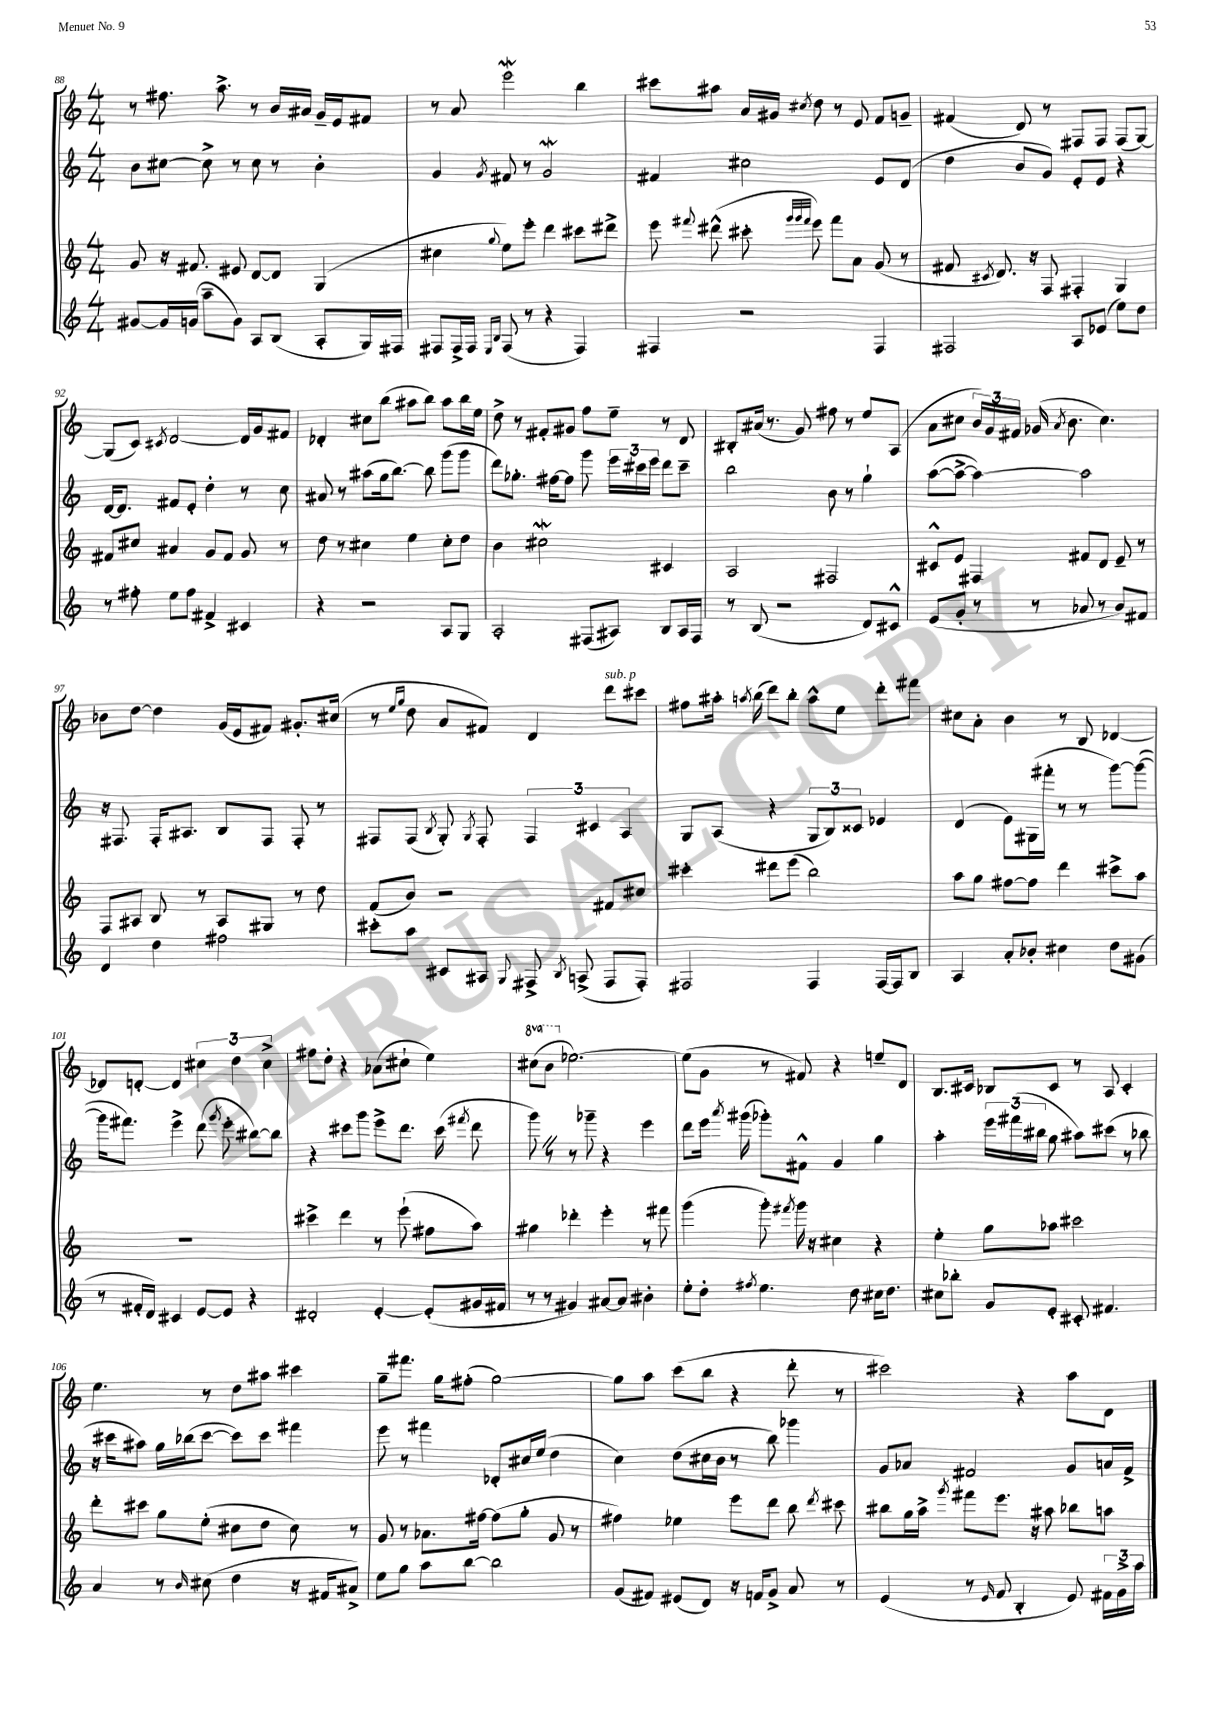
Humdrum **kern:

**kern	**kern	**kern	**kern
*part4	*part3	*part2	*part1
*staff4	*staff3	*staff2	*staff1
*clefG2	*clefG2	*clefG2	*clefG2
*k[]	*k[]	*k[]	*k[]
*M4/4	*M4/4	*M4/4	*M4/4
=88	=88	=88	=88
[8g#X/L	8g/	8b\L	8r
16g#/L]	16r	[8cc#X\J	8.ff#X\
(16gn/JJ	8.f#X/	.	.
8aa~\L	.	8cc#^\]	.
.	.	.	8.aa^\
8g\J)	8e#X/	8r	.
8A/L	[8d/L	8cc#\	8r
(8B/J	8d/J]	8r	16b/LL
.	.	.	16a#X/JJ
8A'/L	(4G/	4b'\	16g~/LL
.	.	.	16e/J
16G/L)	.	.	8f#X/J
16F#X/JJ	.	.	.
=89	=89	=89	=89
8F#X/L	4cc#X\	4g/	8r
16F#^/L	.	.	8a/
16F#/JJ	.	.	.
16qqE/LL	.	.	.
16qqB/JJ	8qqgg/	8qg/	.
(8F#/	8ee\L)	8f#X/	2eeeW\
8r	8eee'\J	8r	.
4r	4ddd\	2gW/	.
4F#/)	8ccc#X\L	.	4bb\
.	8ddd#X^\J	.	.
=90	=90	=90	=90
4F#X/	8eee\	4f#X/	8ccc#X\L
.	8qqfff#X/	.	.
.	(8ddd#X^^\	.	8aa#X\J
2r	8ccc#X'\	2cc#X\	16a/LL
.	.	.	16g#X/JJ
.	32qqggg/LLL	.	.
.	32qqggg/	.	.
.	32qqfff#/JJJ	.	8qcc#X/
.	8eee\)	.	8dd\
.	8fff#\L	.	8r
.	8a\J	.	8e/
4F#/	(8g/	8e/L	8f/L
.	8r	(8d/J	8gn~/J
=91	=91	=91	=91
2F#X/	8f#X/	4dd\	(4f#X/
.	8qc#X/	.	.
.	8.d/)	.	.
.	.	8b/L	8d/)
.	16r	.	.
.	8F/	8g/J)	8r
8A/L	4F#X'/	8e'/L	8F#X/L
(8e-X/J	.	8e/J	8F#/J
8ee\L)	4G/	4r	(8F#/L
8dd\J	.	.	[8G/J)
!!LO:LB:g=z
=92	=92	=92	=92
8r	8f#X/L	[16d/KL	(8G/L]
.	.	8.d/J]	.
8ff#X'\	8cc#X/J	.	8c/J)
.	.	.	8qc#X/
8ee\L	4a#X/	8f#X/L	[2d/
8ff#\J	.	8e'/J	.
4f#X^/	8g/L	4dd'\	.
.	8f#/J	.	.
4c#X/	8g/	8r	16d/LL]
.	.	.	16g/J
.	8r	8cc\	8f#X/J
=93	=93	=93	=93
4r	8dd\	8a#X/	4d-X'/
.	8r	8r	.
2r	4cc#X\	(8aa#X\L	8cc#X\L
.	.	16gg\k	(8bb\J
.	.	[8.bb\J)	.
.	4ee\	.	8aa#X\L
.	.	8bb\]	8bb\J)
8A/L	8cc#'\L	(8ggg\L	8aa#\L
8G/J	8dd\J	8ggg\J	16bb\L
.	.	.	16ee\JJ
=94	=94	=94	=94
2A'/	4b\	8ddd\L)	8dd^\
.	.	8.gg-X'\J	8r
.	2cc#XW\	.	8f#X'/L
.	.	[16ff#X\KL	.
.	.	8ff#\J]	8g#X/J
(8F#X/L	.	8ggg\	8ff\L
8A#X/J)	.	24eee\LL	8ee~\J
.	.	24ccc#X\	.
.	.	24eee\JJ	.
8B/L	4c#X/	8ddd\L	8r
16A#/L	.	8ccc#~\J	8d/
16F#/JJ	.	.	.
=95	=95	=95	=95
8r	2A/	2bb\	8B#X'/L
(8B/	.	.	(16a#X/Jk
.	.	.	8.r
2r	.	.	.
.	.	.	8g/)
.	2F#X/	8b\	8ff#X\
.	.	8r	8r
8d/L)	.	4gg`\	8ee/L
8c#X^^/J	.	.	(8A/J
=96	=96	=96	=96
(8e/L	8c#X^^/L	([8aa\L	8a\L
8g'/J	8e/J	8aa^\J_	8cc#X\J
8r	4F#X/	4aa\_)	24b/LL)
.	.	.	24g/
.	.	.	24f#X/JJ
8r	.	.	(16g-X/
.	.	.	8qa/
.	.	.	8.b\
8a-X/	8f#X/L	2aa\]	.
8r	8d/J	.	4.cc#\)
8b/L)	8e~/	.	.
8f#X/J	8r	.	.
!!LO:LB:g=z
=97	=97	=97	=97
4d/	8F/L	16r	8b-X\L
.	.	8.F#X/	.
.	8A#X/J	.	[8dd\J
4dd\	8B/	16F#'/KL	4dd\]
.	.	8.A#X/J	.
.	8r	.	.
2ff#X\	8A#/L	8B/L	(16g/LL
.	.	.	16e/J
.	8G#X/J	8F#/J	8f#X/J)
.	8r	8F#'/	8.g#X'/L
.	8dd\	8r	.
.	.	.	(16cc#X/Jk
=98	=98	=98	=98
8ccc#X'\L	(8f/L	8F#X/L	8r
.	.	.	16qqee/LL
.	.	.	16qqgg/JJ
8aa\J	8b/J)	(8F#/J	8dd\
.	.	8qB/	.
8c#X/L	2r	8G'/)	8a/L
.	.	8qG/	.
8A#X/J	.	8F#'/	8f#X/J)
8qqG/	.	.	.
8F#X^/	.	6F#/	4d/
8qB/	.	.	.
(8An^/	.	.	.
.	.	6c#X/	.
!	!	!	!LO:TX:a:i:t=sub. p
8F#/L	8f#X/L	.	8ddd\L
.	.	6A/	.
8F#'/J)	8cc#X/J	.	8ccc#X\J
=99	=99	=99	=99
2F#X/	4ccc#X'\	8G/L	8ff#X\L
.	.	(8A/J	16aa#X'\Jk
.	.	.	8qaan/
.	.	.	(16bb\
.	8ddd#X\L	4r	8ddd\L)
.	(8eee\J	.	8bb'\J
4F#/	2bb\)	12G/L	8aa^^\L
.	.	12B/)	.
.	.	.	8ee\J
.	.	12c##X/J	.
[16F#/LL	.	4e-X/	8ddd'\L
16F#/J]	.	.	.
8B/J	.	.	8fff#X\J
=100	=100	=100	=100
4A/	8aa\L	(4d/	8cc#X\L
.	8gg\J	.	8a'\J
8a'/L	[8ff#X\L	8e\L)	4b\
8b-X'/J	8ff#\J]	(16G#X\L	.
.	.	16fff#X'\JJ	.
4cc#X\	4ddd\	8r	8r
.	.	8r	8B/
8dd\L	8ccc#X^\L	[8ggg\L)	[4d-X/
(8g#X\J	8aa\J	(8ggg\J_	.
!!LO:LB:g=z
=101	=101	=101	=101
8r	1r	16ggg\KL]	8d-X/L]
.	.	8.fff#X\J)	.
16f#X'/LL	.	.	[8dn'/J
16d/JJ)	.	.	.
4c#X/	.	4eee^\	4d/]
[8e/L	.	(8ddd\	6cc#X\
.	.	8qggg/	.
8e/J]	.	8eee'\	.
.	.	.	6dd\
4r	.	[8bb#X\L)	.
.	.	.	6cc#^\
.	.	8bb#\J]	.
=102	=102	=102	=102
2d#X'/	4ccc#X^\	4r	8ff#X\L
.	.	.	8dd'\J
.	4ddd\	8ccc#X\L	4r
.	.	8ggg\J	.
[4e'/	8r	8eee^\L	(8a-X\L
.	(8eee`\	8.ddd\J	8cc#X`\J
(8e'/L]	8ff#X\L	.	4ee\)
.	.	(16ccc#\	.
.	.	8qfff#X/	.
16g#X/L	8aa\J)	8ddd\	.
16f#X/JJ	.	.	.
=103	=103	=103	=103
*	*	*	*8va
8r	4gg#X\	8gggZ\)	(8ccc#X\L
8r	.	8r	8bb\J
*	*	*	*X8va
4g#X/)	4ddd-X'\	8r	[2.ee-X\)
.	.	8ggg-X~\	.
[8a#X/L	4eee'\	4r	.
8a#/J]	.	.	.
4b#X'\	8r	4eee\	.
.	8fff#X\	.	.
=104	=104	=104	=104
8ee'\L	(4ggg\	8ddd\L	(8ee-\L]
8dd'\J	.	16eee\Jk	8g\J
.	.	8qaaa/	.
.	.	(16ggg#X\	.
8qff#X/	.	.	.
4.ee\	8ggg'\)	8ggg-X'\L)	8r
.	8qfff#X/	.	.
.	16ggg\	8f#X^^\J	8f#X/)
.	16r	.	.
.	4cc#X\	4g/	4r
8dd\	.	.	.
16cc#X\KL	4r	4gg\	8een~/L
8.dd\J	.	.	.
.	.	.	8d/J
=105	=105	=105	=105
8cc#X\L	4ee'\	4aa'\	8.B/L
8bb-X'\J	.	.	.
.	.	.	16c#X/Jk
8g/L	8gg\L	24eee\LL	8B-X/L
.	.	(24fff#X\	.
.	.	24bb#X\JJ	.
8e'/J	8aa-X\J	8gg\	8c#/J
8c#X'/	2ccc#X\	8aa#X\L)	8r
4.f#X/	.	(8ccc#X\J	8A/
.	.	8r	4c#'/
.	.	8bb-X\	.
!!LO:LB:g=z
=106	=106	=106	=106
4a/	8ddd'\L	16r	4.ee\
.	.	16ccc#X\KL	.
.	8ccc#X\J	8aa#X\J)	.
8r	8gg\L	16gg\LL	.
.	.	(16bb-X\J	.
16qqb/	.	.	.
(8cc#X\	(8ee'\J	[8ccc#\J	8r
4dd\	8cc#X\L	8ccc#\L])	8dd\L
.	8dd\J	8ccc#\J	8aa#X\J
16r	8cc#\)	4fff#X\	4ccc#X\
16f#X/KL	.	.	.
8a#X^/J)	8r	.	.
=107	=107	=107	=107
8ee\L	8g/	8eee\	8gg~\L
8gg\J	8r	8r	8.fff#X\J
8aa\L	8.a-X\L	4fff#X\	.
.	.	.	16gg\KL
[8bb\J	.	.	(8ff#X'\J
.	[16ff#X\Jk	.	.
2bb\]	(8ff#\L]	8d-X'/L	[2gg\)
.	8gg'\J	16cc#X/L	.
.	.	(16ee/JJ	.
.	8g/	4dd\	.
.	8r	.	.
=108	=108	=108	=108
(8g/L	4ff#X\)	4cc\)	8gg\L]
8f#X/J)	.	.	8aa\J
(8e#X/L	4ee-X\	(8dd\L	(8ccc\L
8d/J)	.	16cc#X\L	8bb\J
.	.	16b\JJ	.
16r	8eee\L	8r	4r
16fn/KL	.	.	.
8g^/J	8ddd\J	8bb\)	.
8a/	8bb\	4ggg-X\	8ddd'\
.	8qddd/	.	.
8r	8ccc#X\	.	8r
=109	=109	=109	=109
(4e/	8bb#X\L	8g/L	2ccc#X\)
.	16gg\L	8a-X/J	.
.	16aa^\JJ	.	.
.	8qggg/	.	.
8r	8fff#X\L	2f#X/	.
16qqe/	.	.	.
8f/	8.eee\J	.	.
4B'/	.	.	4r
.	16r	.	.
.	8aa#X\	.	.
8e/)	8bb-X\L	8g/L	8aa\L
24f#X\LL	8aan\J	16an/L	8d\J
24g^\	.	.	.
.	.	16f#^/JJ	.
24aa\JJ	.	.	.
==	==	==	==
*-	*-	*-	*-
